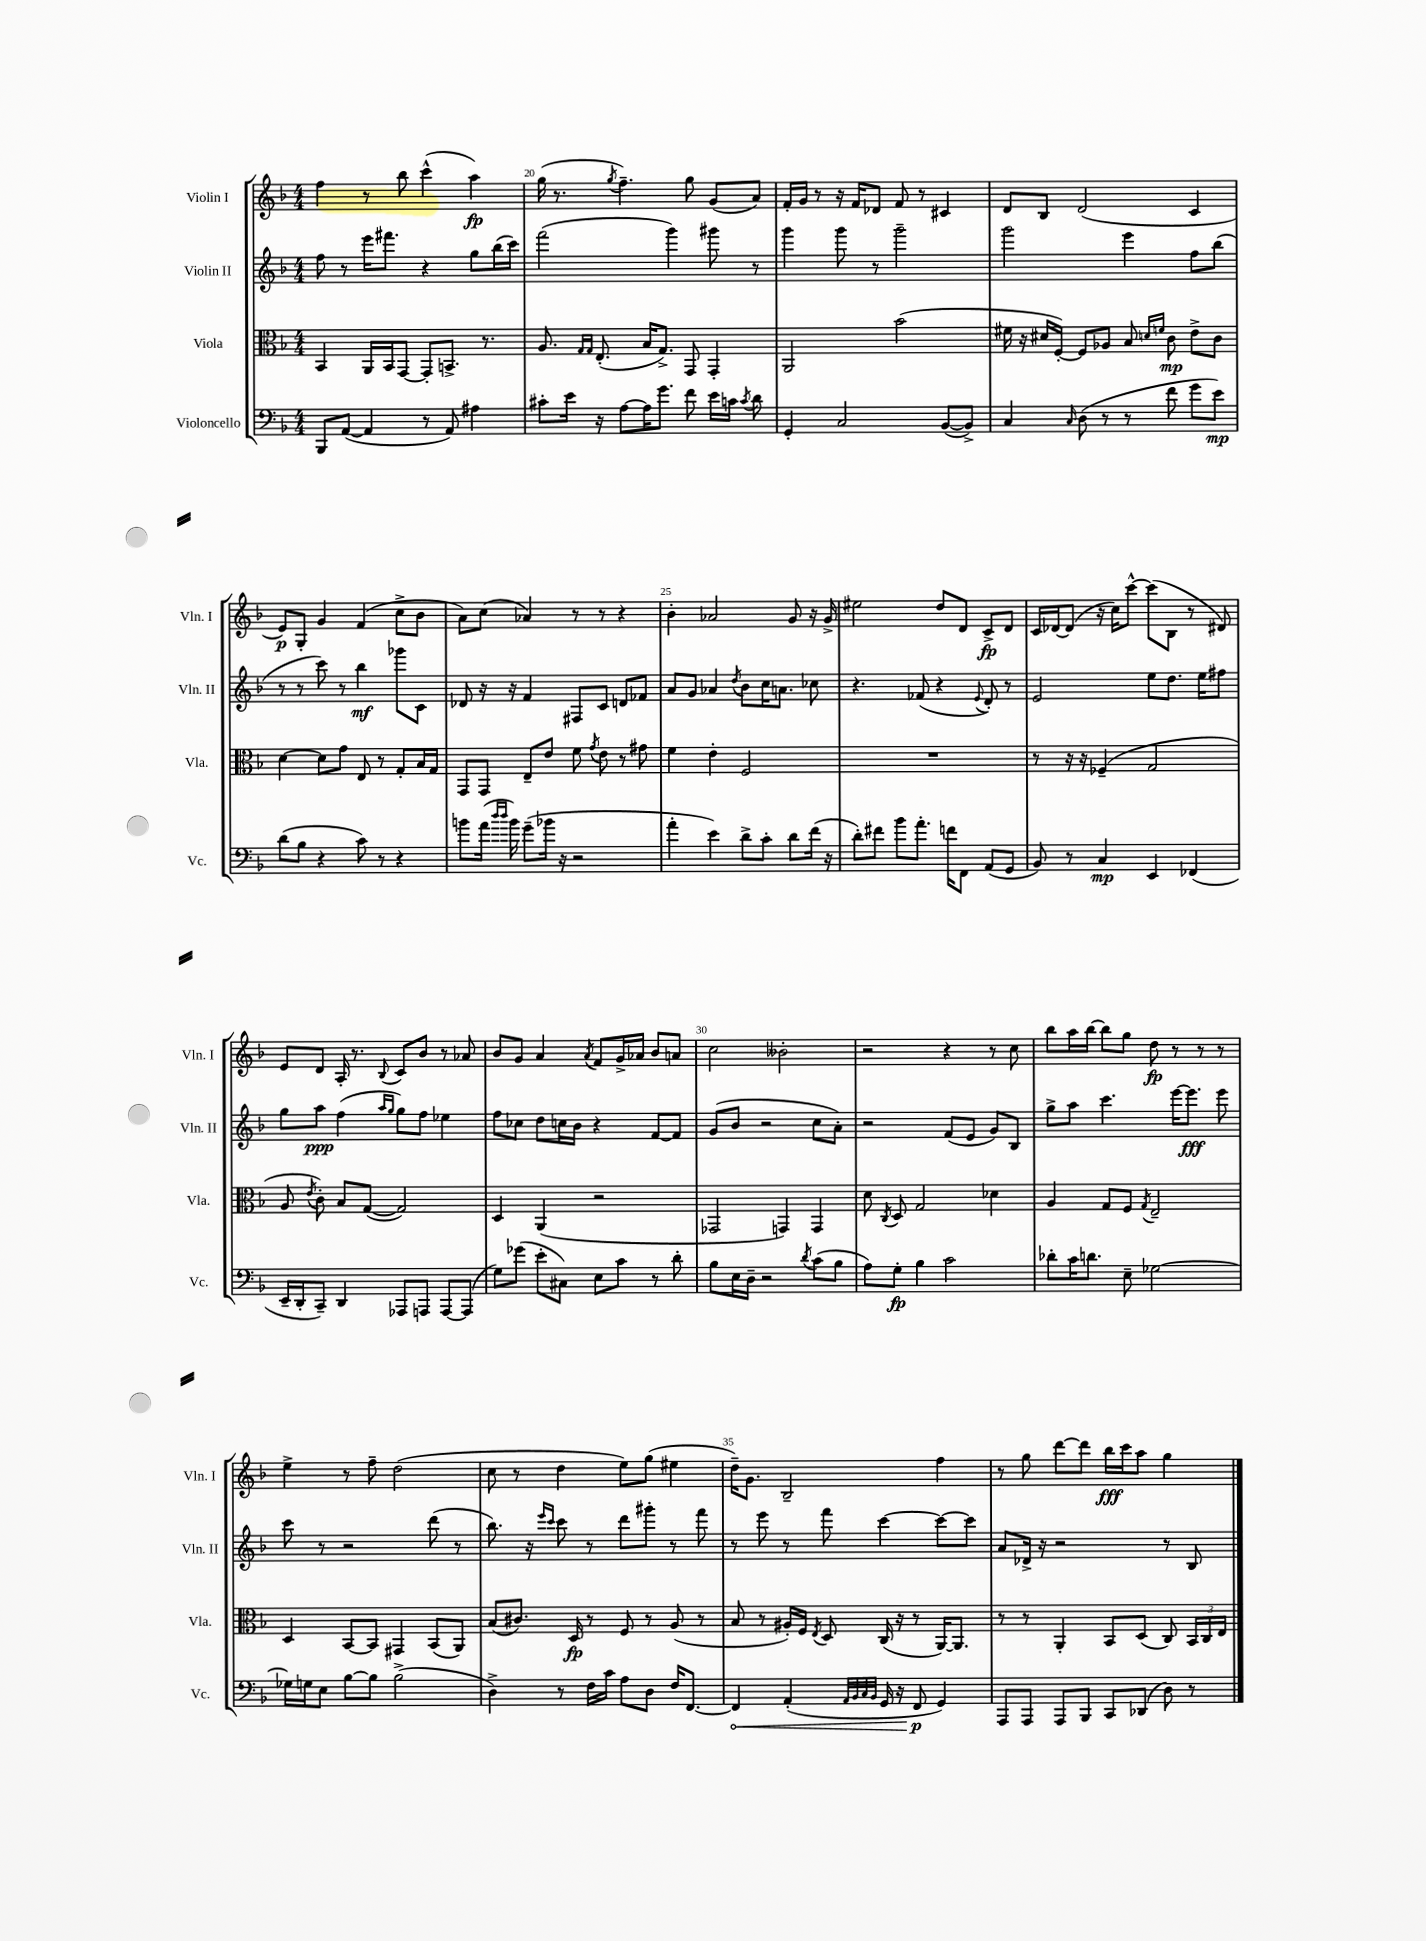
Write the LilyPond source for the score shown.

<<
\new StaffGroup <<
\new Staff = "s0" \with { instrumentName = "Violin I" shortInstrumentName = "Vln. I" } {
    \clef treble \key f \major \numericTimeSignature \time 4/4
    \autoBeamOff f''4 r8 bes''8 c'''4-^( a''4\fp) |
    g''16( r8. \acciaccatura { g''8 } f''4.--) g''8 g'8[( a'8]) |
    f'16[-. g'16] r8 r16 f'16[ des'8] f'8 r8 cis'4 |
    d'8[ bes8] d'2( c'4 |
    e'8[\p) g8]-. g'4 f'4( c''8[-> bes'8] |
    a'8[) c''8]( aes'4) r8 r8 r4 |
    bes'4-. aes'2 g'8 r16 g'16-> |
    eis''2 d''8[ d'8] c'8[->\fp d'8] |
    c'16[ des'16~ des'8]( r16 c''16[) c'''8]~-^ c'''8[( bes8] r8 dis'8) |
    e'8[ d'8] a16-. r8. \appoggiatura { bes8 } c'8[ bes'8] r8 aes'8 |
    bes'8[ g'8] a'4 \acciaccatura { a'8 } f'8[ g'16-> aes'16] bes'8[ a'8] |
    c''2 beses'2-. |
    r2 r4 r8 c''8 |
    bes''8[ a''16 bes''16]~ bes''8[ g''8] d''8\fp r8 r8 r8 |
    e''4-> r8 f''8-- d''2( |
    c''8 r8 d''4 e''8[) g''8]( eis''4 |
    d''16[--) g'8.] bes2-- f''4 |
    r8 g''8 d'''8[~ d'''8] bes''16[\fff c'''16 a''8] g''4 \bar "|." |
}
\new Staff = "s1" \with { instrumentName = "Violin II" shortInstrumentName = "Vln. II" } {
    \clef treble \key f \major \numericTimeSignature \time 4/4
    \autoBeamOff f''8 r8 e'''16[ fis'''8.] r4 g''8[ bes''16( c'''16]) |
    f'''2( g'''4) gis'''8 r8 |
    g'''4 g'''8 r8 g'''2-- |
    g'''2 e'''4 f''8[ bes''8]( |
    r8 r8 c'''8) r8 bes''4\mf ges'''8[ c'8] |
    des'8 r16 r16 f'4 fis8[ c'8] d'8[ fes'8] |
    a'8[ g'8] aes'4 \acciaccatura { d''8 } bes'8[ c''16 a'8.] ces''8 |
    r4. fes'8( r4 \appoggiatura { e'8 } d'8-.) r8 |
    e'2 e''8[ d''8.] e''16[ fis''8] |
    g''8[ a''8]\ppp f''4( \grace { a''16[ g''16] } g''8[) f''8] ees''4 |
    f''8[ ces''8] d''8[ c''16 bes'16] r4 f'8[~ f'8] |
    g'8[( bes'8] r2 c''8[ a'8]-.) |
    r2 f'8[( e'8] g'8[) bes8] |
    g''8[-> a''8] c'''4. e'''16[~ e'''8.]\fff e'''8 |
    c'''8 r8 r2 d'''8( r8 |
    bes''8.) r16 \grace { e'''16[ c'''16] } c'''8 r8 d'''8[ gis'''8]-. r8 f'''8 |
    r8 e'''8 r8 f'''8 c'''4~ c'''8[~ c'''8] |
    a'8[ des'16]-> r16 r2 r8 bes8 \bar "|." |
}
\new Staff = "s2" \with { instrumentName = "Viola" shortInstrumentName = "Vla." } {
    \clef alto \key f \major \numericTimeSignature \time 4/4
    \autoBeamOff bes,4 a,16[ bes,16 g,8]~ g,8[-. b,8.]-> r8. |
    a8. \grace { g16[ g16] } e8.-.( bes16[ g8.]->) g,8 g,4-. |
    a,2 bes'2( |
    fis'16 r16 dis'16[ f16]~-.) f8[ aes8] bes8 \grace { d'16[ f'16] } c'8\mp e'8[-> c'8] |
    d'4~ d'8[ g'8] e8 r8 g8[-. bes16 g16] |
    g,8[ g,8] e8[-- e'8] f'8 \acciaccatura { g'8 } e'8 r8 gis'8 |
    f'4 e'4-. f2 |
    R1 |
    r8 r16 r16 fes4--( g2 |
    a8 \acciaccatura { e'8 } c'8-.) bes8[ g8]~( g2) |
    d4 a,4( r2 |
    ges,2 g,4) g,4 |
    d'8 \acciaccatura { c8 } d8 g2 des'4 |
    a4 g8[ f8] \acciaccatura { g8 } e2-- |
    d4 bes,8[~ bes,8] gis,4 bes,8[( a,8]) |
    bes8[( cis'8.]) d16\fp r8 f8 r8 a8( r8 |
    bes8 r8 ais16[-.) f16] \acciaccatura { e8 } d8 c16( r16 r8 a,16[~) a,8.] |
    r8 r8 a,4-. bes,8[ d8]( c8) \tuplet 3/2 { bes,16[ c16 e16] } \bar "|." |
}
\new Staff = "s3" \with { instrumentName = "Violoncello" shortInstrumentName = "Vc." } {
    \clef bass \key f \major \numericTimeSignature \time 4/4
    \autoBeamOff bes,,8[ a,8]~( a,4 r8 a,8) ais4 |
    cis'8[-. e'16] r16 a8[~ a16 g'8.] f'8 e'16[ c'16] \acciaccatura { c'8 } d'8 |
    g,4-. c2 bes,8[~( bes,8]->) |
    c4 \grace { c16 } d8( r8 r8 f'8 g'8[ e'8]\mp) |
    d'8[( bes8] r4 c'8) r8 r4 |
    b'8[ a'16]( \grace { d''16[ d''16] } b'16) g'8[--( bes'16] r16 r2 |
    a'4-. e'4) d'8[-> c'8]-. d'8[ f'16]( r16 |
    d'8[-.) fis'8] bes'8[ a'8.]-. f'16[ f,8] a,8[( g,8] |
    bes,8) r8 c4\mp e,4 fes,4( |
    e,16[-- d,16-. c,8]--) d,4 aes,,8[ a,,8] a,,8[~ a,,8]( |
    g8[) ges'8]( e'8[-. cis8]) e8[ c'8] r8 d'8-. |
    bes8[ e16 d16]-- r2 \acciaccatura { d'8 } c'8[( bes8] |
    a8[) g8]-.\fp bes4 c'2 |
    des'8[-. c'16 d'8.] e8-- ges2~ |
    ges16[ g16 e8] bes8[~ bes8] bes2->( |
    d4->) r8 f16[ c'16] a8[ d8] f16[ f,8.]~ |
    \once \override Hairpin.circled-tip = ##t f,4\< a,4-.( \grace { a,32[ bes,32 c32 bes,32] } g,16 r16 f,8\p\! g,4) |
    a,,8[ a,,8] a,,8[ bes,,8] c,8[ des,8]( d8) r8 \bar "|." |
}
>>
>>
\layout { \context { \Score currentBarNumber = #19 \override BarNumber.break-visibility = ##(#f #t #t) barNumberVisibility = #(every-nth-bar-number-visible 5) } }
